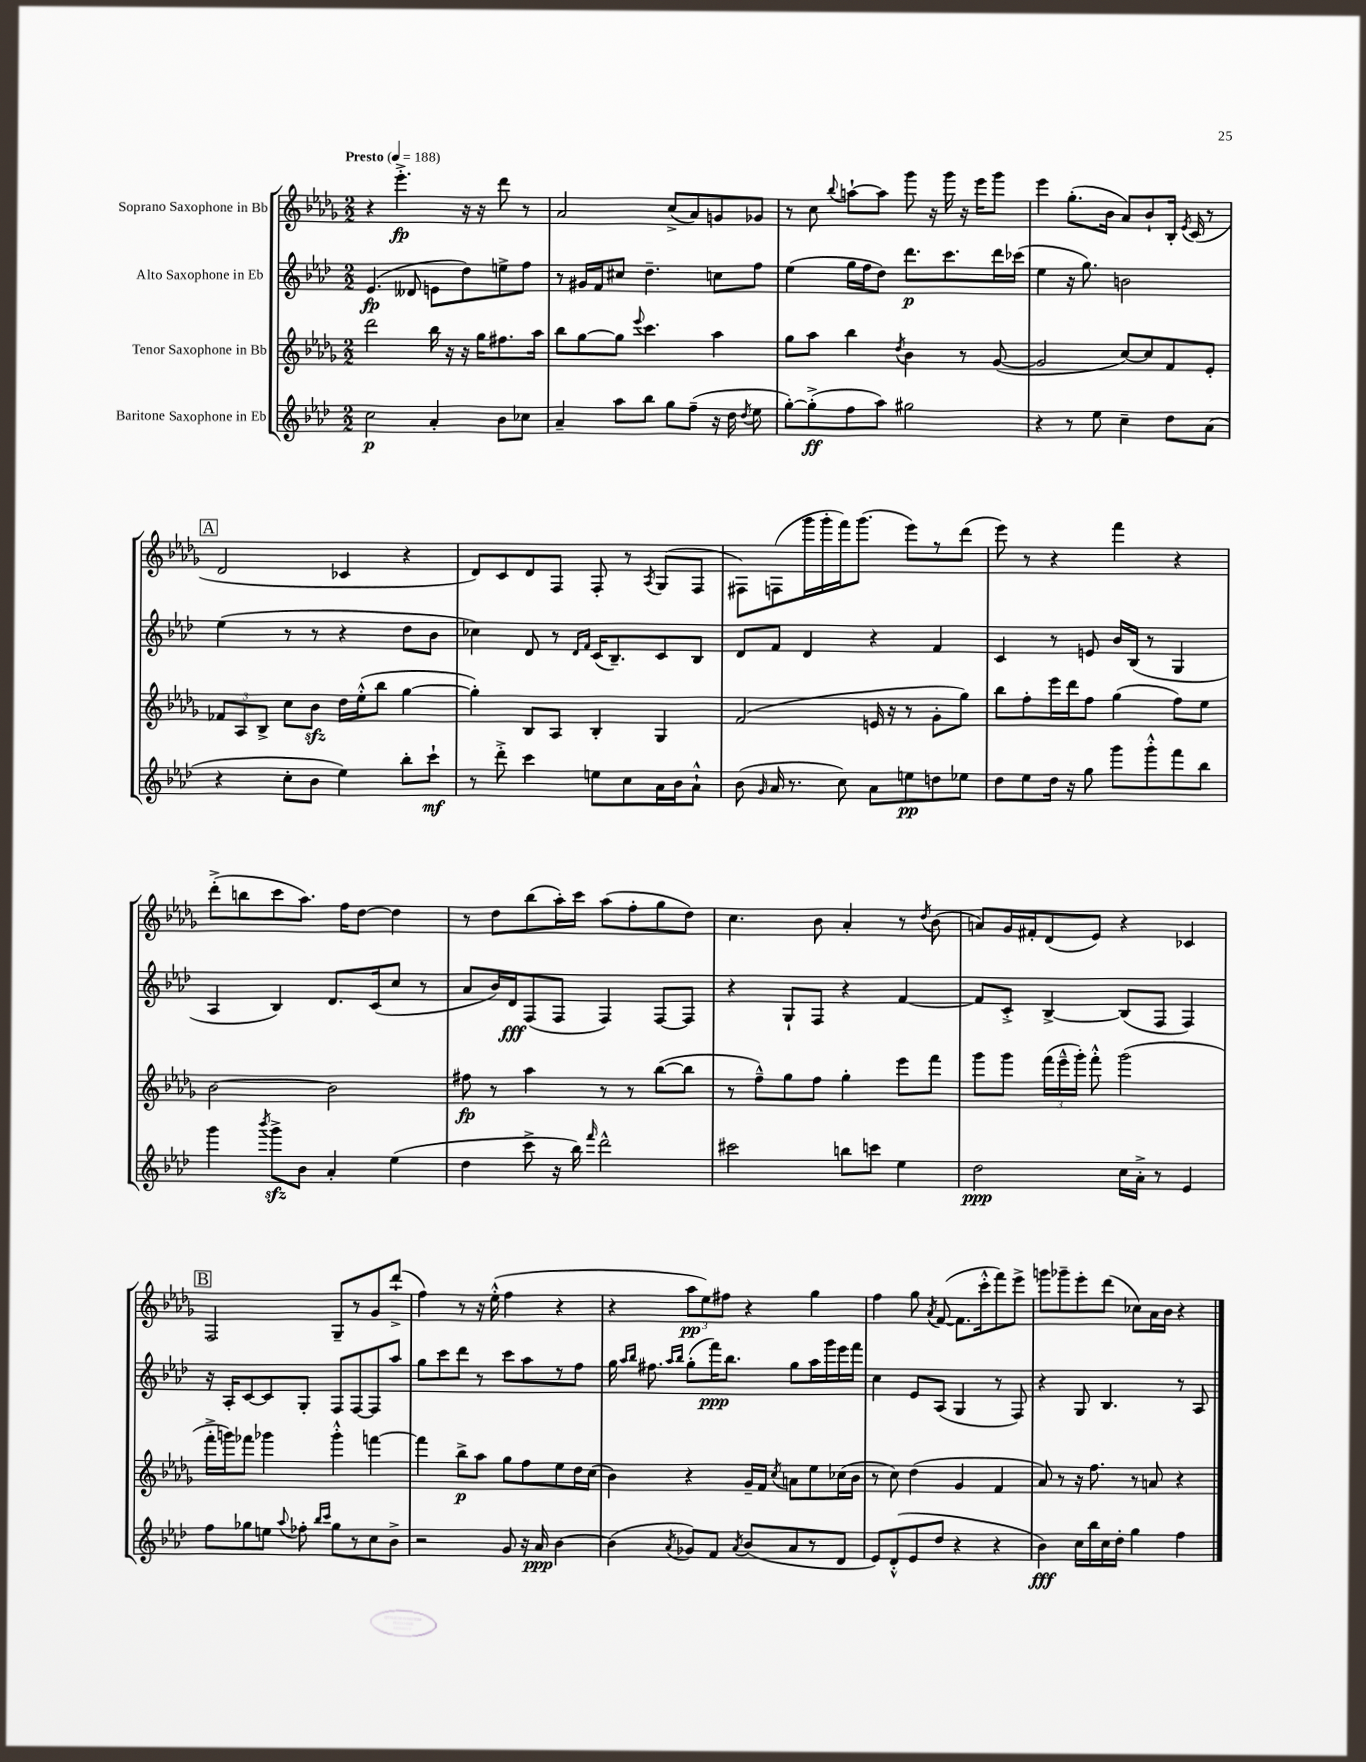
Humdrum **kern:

**kern	**kern	**kern	**kern
*staff4	*staff3	*staff2	*staff1
*clefG2	*clefG2	*clefG2	*clefG2
*k[b-e-a-d-]	*k[b-e-a-d-g-]	*k[b-e-a-d-]	*k[b-e-a-d-g-]
*M2/2	*M2/2	*M2/2	*M2/2
*MM188	*MM188	*MM188	*MM188
2cc	2ddd-	(4.e-	4r
.	.	.	4.eee-'^
.	.	8d--	.
4a-'	16bb-	8e	.
.	16r	.	.
.	16r	8dd-)	16r
.	16gg-	.	16r
8b-	8.ff#	8ee^	8ddd-
8cc-	.	8ff	8r
.	16aa-	.	.
=	=	=	=
4a-~	8bb-	8r	2a-
.	[8gg-	16g#	.
.	.	16f	.
8aa-	8gg-]	8cc#	.
.	8qqeee-	.	.
8bb-	4.ccc	4.dd-~	.
8gg	.	.	(8cc^
(8ff~	.	.	8a-)
16r	4aa-	8cc	8g
16dd-	.	.	.
8qdd-	.	.	.
8ee-	.	8ff	8g-
=	=	=	=
[8gg')	8gg-	(4ee-	8r
(8gg'^]	8aa-	.	8cc
.	.	.	8qqbb-
8ff	4bb-	16gg	[8aa`
.	.	16ff	.
8aa-)	.	8dd-)	8aa]
.	8qdd-	.	.
2gg#	4b-	8.ddd-	8ggg-
.	.	.	16r
.	.	8.ccc	16ggg-
.	8r	.	16r
.	.	.	16eee-
.	([8g-	16ddd-	8ggg-
.	.	(16ccc-	.
=	=	=	=
4r	2g-]	4ee-	4eee-
8r	.	16r	(8.gg-'
.	.	8.gg)	.
8ee-	.	.	.
.	.	.	16b-
4cc~	[8cc)	2b	8a-)
.	8cc]	.	8b-`
8dd-	8f	.	16B-'
.	.	.	8qe-
.	.	.	(16c
(8a-	8e-'	.	8r
=	=	=	=
4r	12f-	(4ee-	2d-
.	12A-	.	.
.	12B-^	.	.
8cc'	8cc	8r	.
8b-	8b-	8r	.
4ee-)	16dd-	4r	4c-
.	(16ee-'^^	.	.
.	8bb-	.	.
8bb-'	[4gg-	8dd-	4r
8ccc`	.	8b-	.
=	=	=	=
8r	4gg-'])	4cc-)	8d-)
8ddd-'^	.	.	8c
4ccc	8B-	8d-	8d-
.	8A-	8r	8F
.	.	16qqd-	.
.	.	16qqf	.
8ee	4B-'	(16c	8F'
.	.	8.B-~)	.
8cc	.	.	8r
.	.	.	8qA-
16a-	4G-	8c	(8G-
16b-	.	.	.
8a-`^^	.	8B-	8F
=	=	=	=
(8b-	(2f	8d-	8F#)
16qqg	.	.	.
16a-	.	8f	(8F
8.r	.	.	.
.	.	4d-	16ggg-
.	.	.	16ggg-'
8cc)	.	.	16fff)
.	.	.	(8.ggg-
8a-	16e	4r	.
.	16r	.	.
8ee	8r	.	8eee-)
8dd	8g-'	4f	8r
8ee-	8gg-)	.	(8ddd-
=	=	=	=
8dd-	8bb-	4c	8eee-)
8ee-	8ff'	.	8r
16dd-	16eee-	8r	4r
16r	16ddd-	.	.
8gg	8ff	8e	.
8ggg	(4gg-	16b-	4fff
.	.	(16B-	.
8ggg'^^	.	8r	.
8fff	8ff)	4G	4r
8bb-	8ee-	.	.
=	=	=	=
4ggg	[2b-	4A-	(8ddd-'^
.	.	.	8bb
8qbbb-	.	.	.
8ggg^	.	4B-)	8ccc
8b-	.	.	8.aa-)
4a-'	2b-]	8.d-	.
.	.	.	16ff
.	.	.	[8dd-
.	.	(16c	.
(4ee-	.	8cc	4dd-]
.	.	8r	.
=	=	=	=
4dd-	8ff#	8a-	8r
.	8r	16b-)	8dd-
.	.	16d-	.
8ccc^	4aa-	(8F	(8bb-
16r	.	8F	16aa-')
16bb-)	.	.	16ccc
16qqfff	.	.	.
2ddd-^^	8r	4F)	(8aa-
.	8r	.	8ff'
.	([8bb-	[8F	8gg-
.	8bb-]	8F]	8dd-)
=	=	=	=
2ccc#	8r	4r	4.cc
.	8ff~^^)	.	.
.	8gg-	8G`	.
.	8ff	8F	8b-
8bb	4gg-'	4r	4a-'
8ccc	.	.	.
4ee-	8eee-	[4f	8r
.	.	.	8qdd-
.	8fff	.	(8b-
=	=	=	=
2dd-	8ggg-	8f]	8a)
.	8ggg-	8c'^	16g-
.	.	.	16f#'
.	(24fff	[4B-^	(8d-
.	24eee-~^^	.	.
.	24ggg-')	.	.
.	8fff'^^	.	8e-)
16cc	(2ggg-	(8B-]	4r
16a-'^	.	.	.
8r	.	8F	.
4e-	.	4F)	4c-
=	=	=	=
8ff	16fff'^	16r	2F
.	16ggg)	16A-'	.
8gg-	8fff-	[8c	.
8ee	4ggg-	8c]	.
8qqaa-	.	.	.
8ff-'	.	8G'	.
16qqbb-	.	.	.
16qqccc	.	.	.
8gg-	4ggg-'^^	8F	8G-~
8r	.	[8F	8r
8cc	[4fff	8F]	8g-
8b-^	.	8aa-	(8ddd-`^
=	=	=	=
2r	4fff]	8gg	4ff)
.	.	8ccc	.
.	8bb-^	8ddd-	8r
.	8aa-	8r	16r
.	.	.	(16ee-'^^
8g	8gg-	8ccc	4ff
16r	8ff	8aa-	.
16a-	.	.	.
[4b-	8ee-	8r	4r
.	16dd-	8ff	.
.	(16cc	.	.
=	=	=	=
(4b-]	4b-)	16gg	4r
.	.	16qqaa-	.
.	.	16qqbb-	.
.	.	8.ff#	.
.	.	16qqaa-	.
8qa-	.	16qqbb-	.
8g-)	4r	(8gg'	12aa-
.	.	.	12ee-)
8f	.	16fff)	.
.	.	.	12ff#
.	.	8.bb-	.
8qa-	.	.	.
(8b-	16g-~	.	4r
.	16f	.	.
.	8qcc	.	.
8a-	8a	8gg	.
8r	8ee-	16aa-	4gg-
.	.	16ggg	.
8d-	(16cc-	16eee-	.
.	16b-	16fff	.
=	=	=	=
8e-)	8r	4cc	4ff
(8d-'^^	8cc)	.	.
8e-	(4dd-	8e-	8gg-
.	.	.	8qa-
8dd-	.	(8A-	([8f
4r	4g-	4G	8.f]
.	.	.	16ccc'^^
4r	4f	8r	8fff)
.	.	8F)	8eee-^
=	=	=	=
4b-)	8a-)	4r	8ggg
.	8r	.	8ggg-~
16cc	16r	8G	8eee-'
16bb-	8.ff	.	.
16cc	.	4.B-	(8ddd-
16dd-'	.	.	.
4gg	8r	.	8cc-)
.	8a	.	16a-
.	.	.	16b-
4ff	4r	8r	4r
.	.	8A-	.
==	==	==	==
*-	*-	*-	*-
